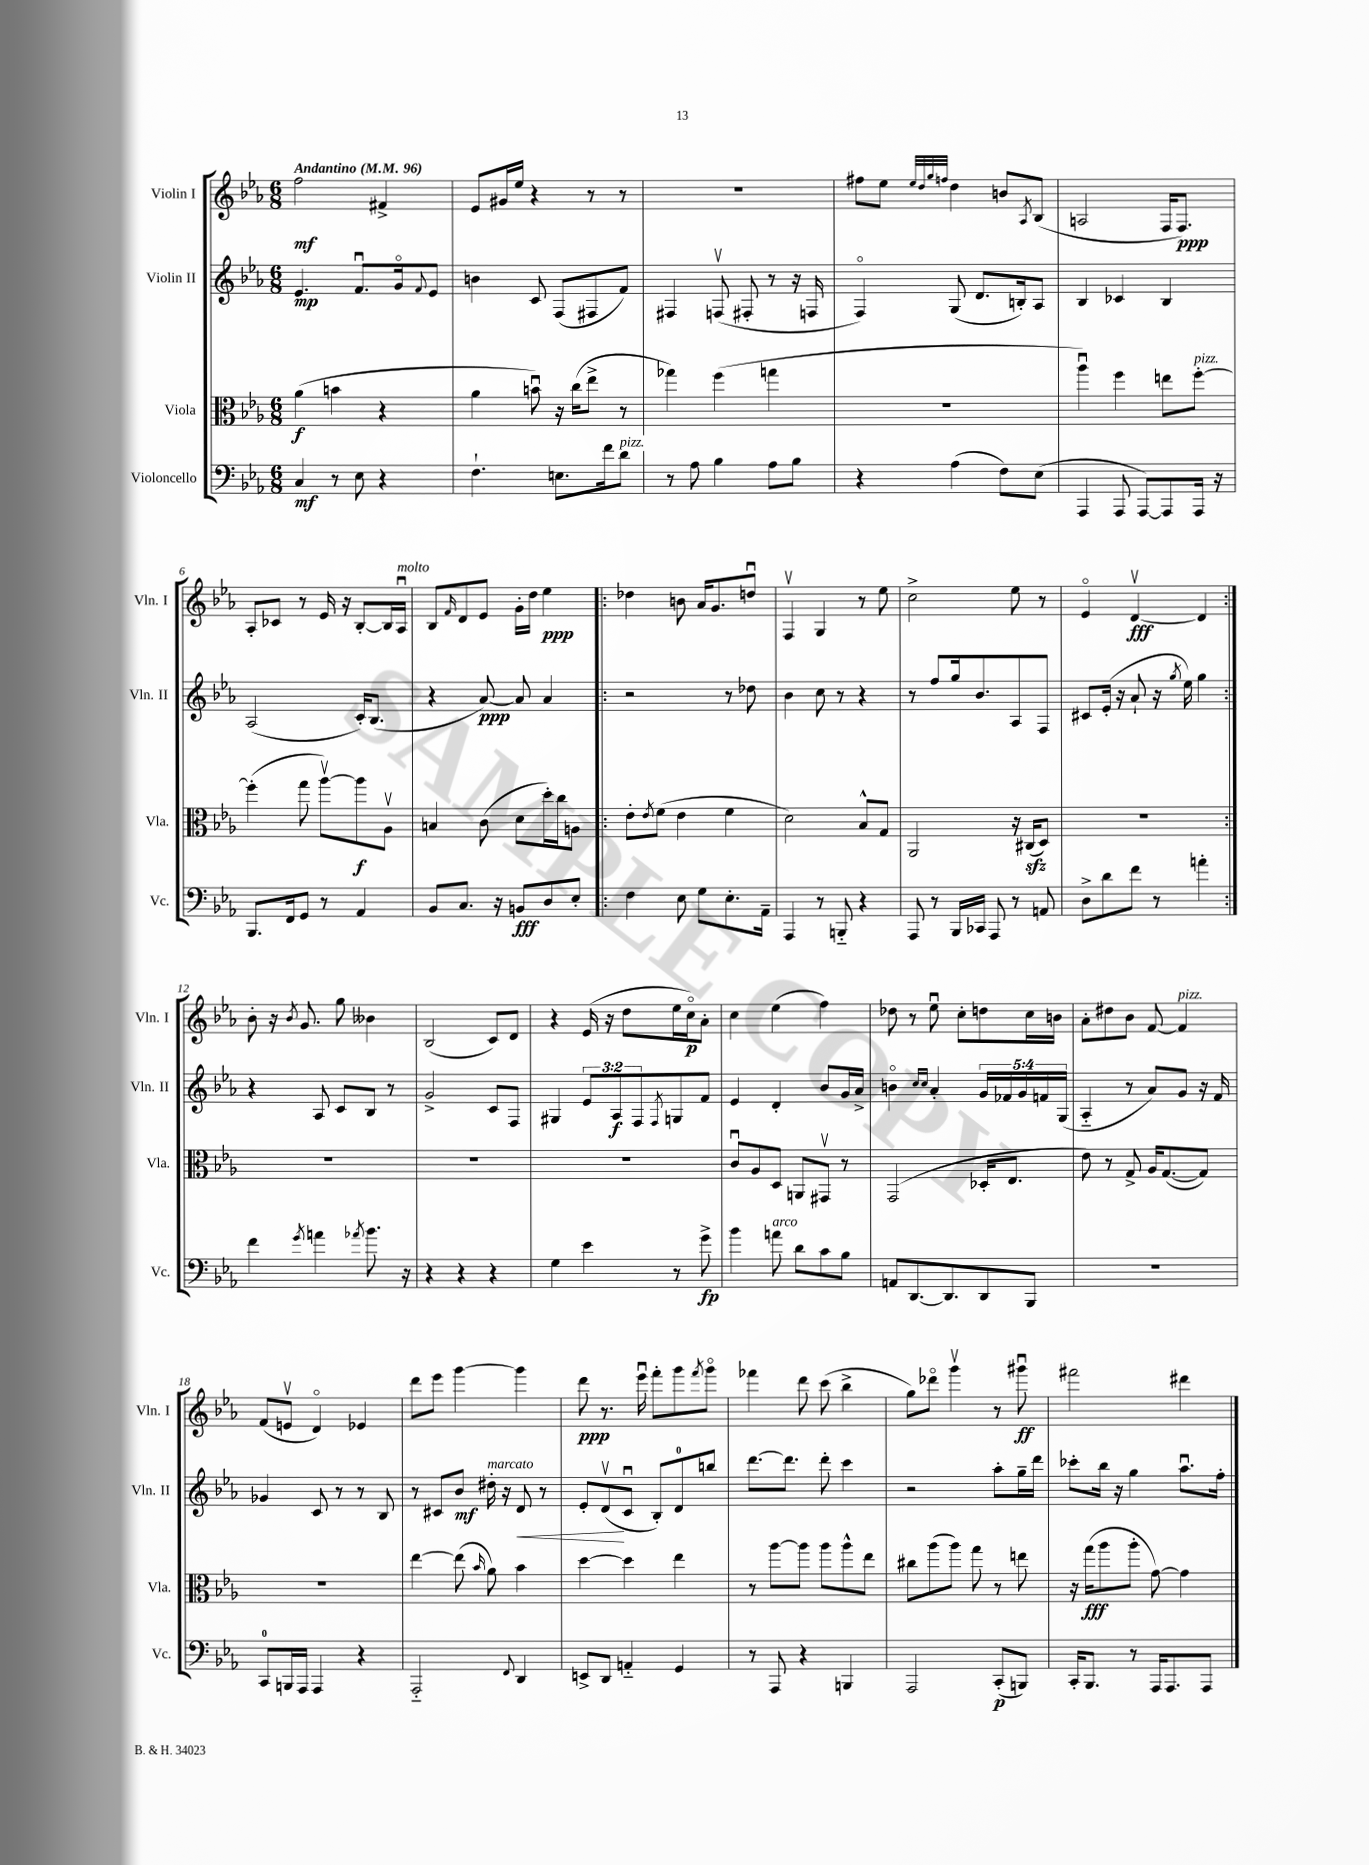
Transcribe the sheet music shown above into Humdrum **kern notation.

**kern	**kern	**kern	**kern
*staff4	*staff3	*staff2	*staff1
*clefF4	*clefC3	*clefG2	*clefG2
*k[b-e-a-]	*k[b-e-a-]	*k[b-e-a-]	*k[b-e-a-]
*M6/8	*M6/8	*M6/8	*M6/8
*MM96	*MM96	*MM96	*MM96
4C	(4a-	4.e-	2ff
8r	4b	.	.
8E-	.	8.fu	.
4r	4r	.	4f#^
.	.	16go	.
.	.	8qqf	.
.	.	8e-	.
=	=	=	=
4.F`	4a-	4b	8e-
.	.	.	16g#
.	.	.	16ee-
.	8bu)	8c	4r
8.E	16r	(8F	.
.	(16cc	.	.
.	8ee-^	8F#	8r
16f	.	.	.
8d	8r	8f)	8r
=	=	=	=
8r	4gg-)	4F#	2.r
8A-	.	.	.
4B-	(4ff	(8Fv	.
.	.	8F#'	.
8A-	4gg	8r	.
8B-	.	16r	.
.	.	16F	.
=	=	=	=
4r	2.r	4Fo)	8ff#
.	.	.	8ee-
.	.	.	32qqee-
.	.	.	32qqdd
.	.	.	32qqgg
.	.	.	32qqff
(4A-	.	(8G	4dd
.	.	8.d	.
8F)	.	.	8b
.	.	16B')	.
.	.	.	8qA-
(8E-	.	8A-	(8B-
=	=	=	=
4AAA-	4aa-u)	4B-	2A
8AAA-	4ff	4c-	.
[8AAA-)	.	.	.
8AAA-]	8ee	4B-	16F
.	.	.	8.F)
16AAA-	[8ff'	.	.
16r	.	.	.
=	=	=	=
8.BBB-	(4ff']	(2A-	8A-'
.	.	.	8c-
16FF	.	.	.
8GG	8gg	.	8r
8r	[8aa-v)	.	16e-
.	.	.	16r
4AA-	8aa-]	16c')	[8B-'
.	.	(8.B-	.
.	8A-v	.	16B-]
.	.	.	16A-u
=	=	=	=
8BB-	4B	4r	8B-
.	.	.	16qqf
8.C	.	.	8d
.	(8c	[8a-)	8e-
16r	.	.	.
8BB	8d	8a-]	16g'
.	.	.	16dd
8D	16dd')	4a-	4ee-
.	16cc	.	.
8E-'	8A	.	.
=!|:	=!|:	=!|:	=!|:
4F	8e-'	2r	4dd-
.	8qe-	.	.
.	(8f	.	.
8E-	4e-	.	8b
8G	.	.	16a-
.	.	.	8.g
8.E-'	4f	8r	.
.	.	8dd-	8ddu
16AA-~	.	.	.
=	=	=	=
4AAA-	2d)	4b-	4Fv
8r	.	8cc	4G
8BBB'~	.	8r	.
4r	8B-^^	4r	8r
.	8G	.	8ee-
=	=	=	=
8AAA-	2AA-	8r	2cc^
8r	.	8ff	.
16BBB-	.	16gg	.
16CC-	.	8.b-	.
8AAA-	.	.	.
8r	16r	8A-	8ee-
.	(16C#	.	.
8AA	8D)	8F	8r
=	=	=	=
8D^	2.r	8c#	4e-o
8d	.	(16e-'	.
.	.	16r	.
8f	.	8a-`	[4dv
8r	.	16r	.
.	.	8qgg	.
.	.	16ee-)	.
4a'	.	4gg	4d]
=:|!	=:|!	=:|!	=:|!
4f	2.r	4r	8b-'
.	.	.	16r
.	.	.	8qb-
.	.	.	8.g
8qg	.	.	.
4a	.	8A-	.
.	.	8c	8gg
8qa-	.	.	.
8.b-	.	8B-	4b--
.	.	8r	.
16r	.	.	.
=	=	=	=
4r	2.r	2g^	(2B-
4r	.	.	.
4r	.	8c	8c)
.	.	8F	8d
=	=	=	=
4G	2.r	4G#	4r
4e-	.	12e-	(16e-
.	.	.	16r
.	.	12A-	.
.	.	.	8dd
.	.	12F	.
.	.	8qF	.
8r	.	8G	16ee-
.	.	.	16cco)
8g^	.	8f	8a-'
=	=	=	=
4b-	8cu	4e-	4cc
.	8A-	.	.
8a	8D	4d'	(4ee-
8d	8AA	.	.
8c	8GG#v	8b-	4ff)
8B-	8r	16g	.
.	.	16a-^	.
=	=	=	=
8AA	(2GG	4bo	8dd-
[8.DD	.	.	8r
.	.	16qqcc	.
.	.	16qqcc	.
.	.	4a-'	8ee-u
8.DD]	.	.	.
.	.	.	8cc'
8DD	16D-'	20g	8dd
.	.	20f-	.
.	8.E-	.	.
.	.	20g	.
8BBB-	.	.	16cc
.	.	20f	.
.	.	.	16b
.	.	(20G	.
=	=	=	=
2.r	8e-)	4A-'~	8a-'
.	8r	.	8dd#
.	8G^	8r	8b-
.	16A-	8a-)	[8f
.	([8.G	.	.
.	.	8g	4f]
.	8G])	16r	.
.	.	16f	.
=	=	=	=
8CC	2.r	4g-	(8f
16BBB	.	.	8ev
16AAA-	.	.	.
4AAA-	.	8c	4do)
.	.	8r	.
4r	.	8r	4e-
.	.	8B-	.
=	=	=	=
2AAA-'~	[4ee-	8r	8ddd
.	.	8c#	8eee-
.	(8ee-]	8b-	[4ggg
.	16qqb-	.	.
.	8a-)	16dd#'	.
.	.	16r	.
8qqFF	.	.	.
4DD	4b-	8d	4ggg]
.	.	8r	.
=	=	=	=
8EE^	[4dd	8e-'	8ddd
8DD	.	(8dv	8.r
4AA'~	4dd]	8cu	.
.	.	.	16eee-u
.	.	8B-')	8fff'
4GG	4ee-	8d	8ggg
.	.	.	8qfff
.	.	8bb	8gggo
=	=	=	=
8r	8r	[8.ddd	4fff-
8AAA-	[8aa-	.	.
.	.	8.ddd]	.
4r	8aa-]	.	8ddd
.	8aa-	8ddd'	(8ccc
4BBB	8aa-^^	4ccc	4bb-^
.	8ee-	.	.
=	=	=	=
2AAA-	8cc#	2r	8gg)
.	(8aa-	.	8ddd-o
.	8aa-)	.	4gggv
.	8gg	.	.
(8CC'	8r	8aa-'	8r
8BBB)	8ee	16gg~	8ggg#u
.	.	16ddd	.
=	=	=	=
16CC'	16r	8ccc-'	2fff#
8.BBB-	(16gg	.	.
.	8aa-	16bb-	.
.	.	16r	.
8r	8aa-'	4gg	.
16AAA-	[8g)	.	.
8.AAA-	.	.	.
.	4g]	8.aa-u	4ddd#
8AAA-	.	.	.
.	.	16ff'	.
==	==	==	==
*-	*-	*-	*-
